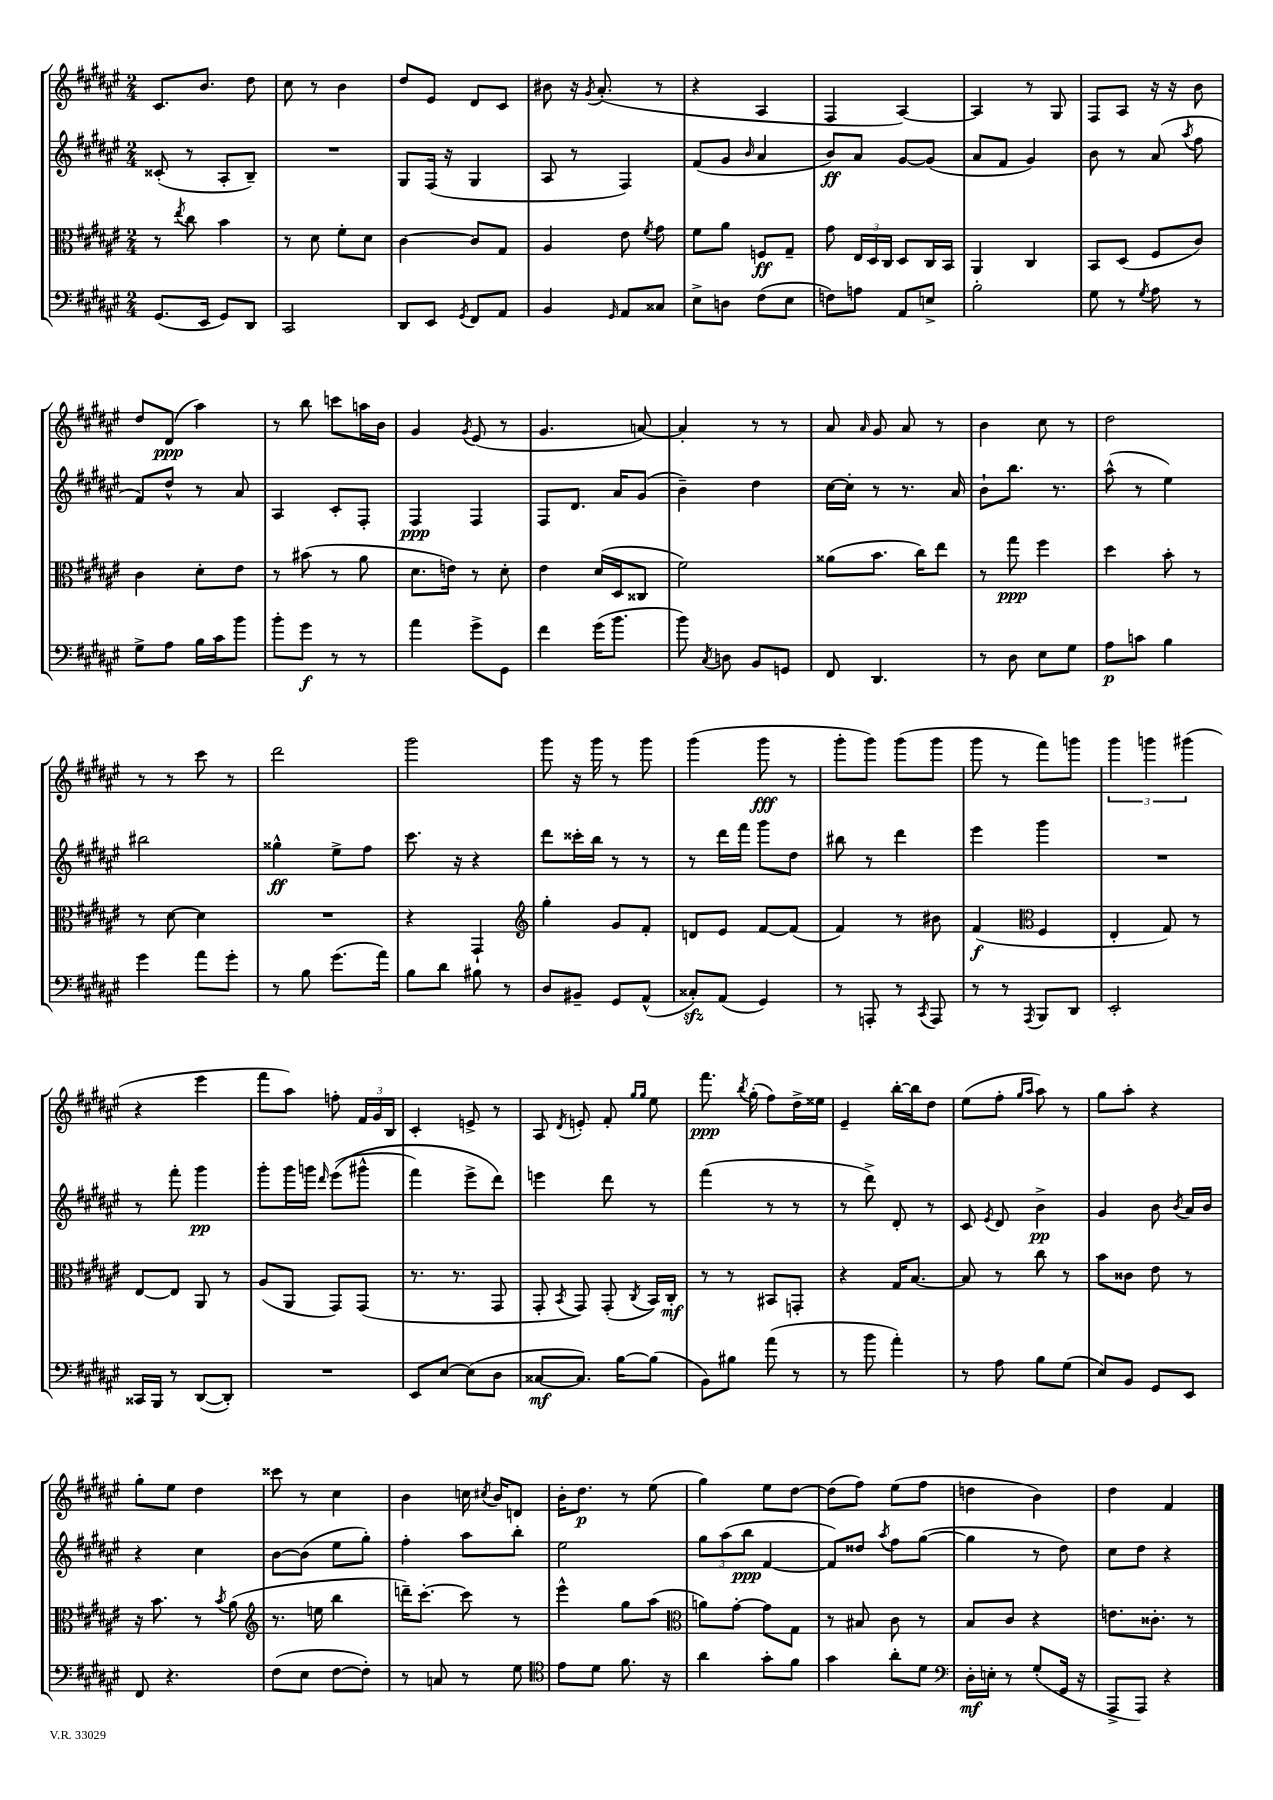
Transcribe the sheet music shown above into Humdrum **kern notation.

**kern	**kern	**kern	**kern
*staff4	*staff3	*staff2	*staff1
*clefF4	*clefC3	*clefG2	*clefG2
*k[f#c#g#d#a#e#]	*k[f#c#g#d#a#e#]	*k[f#c#g#d#a#e#]	*k[f#c#g#d#a#e#]
*M2/4	*M2/4	*M2/4	*M2/4
(8.GG#	8r	(8c##'	8.c#
.	8qee#	.	.
.	8cc#	8r	.
16EE#	.	.	8.b
8GG#)	4b	8A#'	.
8DD#	.	8B~)	8dd#
=	=	=	=
2CC#	8r	2r	8cc#
.	8d#	.	8r
.	8f#'	.	4b
.	8d#	.	.
=	=	=	=
8DD#	[4c#	8G#	8dd#
8EE#	.	(16F#	8e#
.	.	16r	.
8qGG#	.	.	.
8FF#	8c#]	4G#	8d#
8AA#	8G#	.	8c#
=	=	=	=
4BB	4A#	8A#	8b#
.	.	8r	16r
.	.	.	8qg#
.	.	.	(8.a#'
16qqGG#	.	.	.
8AA#	8e#	4F#)	.
.	8qf#	.	.
8C##	8g#	.	8r
=	=	=	=
8E#^	8f#	(8f#	4r
8D	8a#	8g#	.
.	.	16qqb	.
(8F#	8F	4a#	4A#
8E#	8G#~	.	.
=	=	=	=
8F)	8g#	8b)	4F#
8A	24E#	8a#	.
.	24D#	.	.
.	24C#	.	.
8AA#	8D#	[8g#	[4A#)
8E^	16C#	(8g#]	.
.	16BB	.	.
=	=	=	=
2B'	4AA#	8a#	4A#]
.	.	8f#	.
.	4C#	4g#)	8r
.	.	.	8G#
=	=	=	=
8G#	8BB	8b	8F#
8r	(8D#	8r	8A#
8qG#	.	.	.
8A#	8F#	(8a#	16r
.	.	.	16r
.	.	8qaa#	.
8r	8c#)	8ff#	8b
=	=	=	=
8G#^	4c#	8f#)	8dd#
8A#	.	8dd#^^	(8d#
16B	8d#'	8r	4aa#)
16c#	.	.	.
8b	8e#	8a#	.
=	=	=	=
8b'	8r	4A#	8r
8g#	(8b#	.	8bb
8r	8r	8c#'	8ccc
8r	8a#	8F#'	16aa
.	.	.	16b
=	=	=	=
4a#	8.d#	4F#	4g#
.	16e)	.	.
.	.	.	8qg#
8g#^	8r	4F#	(8e#
8GG#	8d#'	.	8r
=	=	=	=
4f#	4e#	8F#	4.g#
.	.	8.d#	.
(16g#	(16d#	.	.
8.b	16D#	16a#	.
.	8C##	(8g#	[8a)
=	=	=	=
8b)	2f#)	4b~)	4a']
8qC#	.	.	.
8D	.	.	.
8BB	.	4dd#	8r
8GG	.	.	8r
=	=	=	=
8FF#	(8a##	[16cc#	8a#
.	.	16cc#']	.
.	.	.	16qqa#
4.DD#	8.b	8r	8g#
.	.	8.r	8a#
.	16cc#)	.	.
.	8ee#	.	8r
.	.	16a#	.
=	=	=	=
8r	8r	8b`	4b
8D#	8gg#	8.bb	.
8E#	4ff#	.	8cc#
.	.	8.r	.
8G#	.	.	8r
=	=	=	=
8A#	4dd#	(8aa#^^	2dd#
8c	.	8r	.
4B	8b'	4ee#)	.
.	8r	.	.
=	=	=	=
4g#	8r	2bb#	8r
.	[8d#	.	8r
8a#	4d#]	.	8ccc#
8g#'	.	.	8r
=	=	=	=
8r	2r	4gg##^^	2ddd#
8B	.	.	.
(8.g#	.	8ee#^	.
.	.	8ff#	.
16a#)	.	.	.
=	=	=	=
8B	4r	8.ccc#	2ggg#
8d#	.	.	.
.	.	16r	.
8B#	4GG#`	4r	.
8r	.	.	.
=	=	=	=
*	*clefG2	*	*
8D#	4gg#'	8ddd#	8ggg#
8BB#~	.	16ccc##'	16r
.	.	16bb	16ggg#
8GG#	8g#	8r	8r
(8AA#^^	8f#'	8r	8ggg#
=	=	=	=
8C##')	8d	8r	(4ggg#
(8AA#	8e#	16ddd#	.
.	.	16fff#	.
4GG#)	[8f#	8ggg#	8ggg#
.	(8f#]	8dd#	8r
=	=	=	=
8r	4f#)	8bb#	8ggg#'
8AAA'	.	8r	8ggg#)
8r	8r	4ddd#	(8ggg#
8qCC#	.	.	.
8AAA	8b#	.	8ggg#
=	=	=	=
8r	(4f#	4eee#	8ggg#
8r	.	.	8r
*	*clefC3	*	*
8qAAA#	.	.	.
8BBB	4F#	4ggg#	8fff#)
8DD#	.	.	8ggg
=	=	=	=
2EE#'	4E#'	2r	6ggg#
.	.	.	6ggg
.	8G#)	.	.
.	.	.	(6ggg#
.	8r	.	.
=	=	=	=
16CC##	[8E#	8r	4r
16BBB	.	.	.
8r	8E#]	8fff#'	.
([8DD#	8AA#	4ggg#	4eee#
8DD#'])	8r	.	.
=	=	=	=
2r	(8A#	8ggg#'	8fff#
.	8AA#	16ggg#	8aa#)
.	.	16ggg	.
.	.	16qqddd#	.
.	8GG#)	&((8eee#	8ff'
.	(8GG#	8ggg#^^	24f#
.	.	.	24g#
.	.	.	24B
=	=	=	=
8EE#	8.r	4fff#)	4c#'
[8E#	.	.	.
.	8.r	.	.
(8E#]	.	8eee#^	8e^
8D#	8GG#	8ddd#&)	8r
=	=	=	=
[8C##	8GG#'	4eee	8A#
.	8qBB	.	8qd#
8.C##])	8GG#)	.	8e'
.	(8GG#'	8ddd#	8f#'
[16B	.	.	.
.	.	.	16qqgg#
.	8qC#	.	16qqgg#
(8B]	16BB)	8r	8ee#
.	16C#'	.	.
=	=	=	=
8BB)	8r	(4fff#	8.fff#
8B#	8r	.	.
.	.	.	8qbb
.	.	.	(16gg#'
(8a#	8BB#	8r	8ff#)
8r	8GG'	8r	16dd#^
.	.	.	16ee##
=	=	=	=
8r	4r	8r	4e#~
8b	.	8ddd#^)	.
4a#')	16G#	8d#'	[16bb'
.	[8.B	.	16bb]
.	.	8r	8dd#
=	=	=	=
8r	8B]	8c#	(8ee#
.	.	8qe#	.
8A#	8r	8d#	8ff#'
.	.	.	16qqgg#
.	.	.	16qqaa#
8B	8cc#	4b^	8aa#)
(8G#	8r	.	8r
=	=	=	=
8E#)	8b	4g#	8gg#
8BB	8c##	.	8aa#'
8GG#	8e#	8b	4r
.	.	8qb	.
8EE#	8r	16a#	.
.	.	16b	.
=	=	=	=
8FF#	16r	4r	8gg#'
.	8.b	.	.
4.r	.	.	8ee#
.	8r	4cc#	4dd#
.	8qb	.	.
.	(8a#	.	.
=	=	=	=
*	*clefG2	*	*
(8F#	8.r	[8b	8ccc##
8E#	.	(8b]	8r
.	16ee	.	.
[8F#	4bb	8ee#	4cc#
8F#'])	.	8gg#')	.
=	=	=	=
8r	16ddd~)	4ff#'	4b
.	[8.ccc#'	.	.
8C	.	.	.
8r	8ccc#]	8aa#	16cc
.	.	.	8qcc#
.	.	.	16b
8G#	8r	8bb'	8d
=	=	=	=
*clefC4	*	*	*
8e#	4eee#^^	2ee#	16b'
.	.	.	8.dd#
8d#	.	.	.
8.f#	8gg#	.	8r
.	(8aa#	.	(8ee#
16r	.	.	.
=	=	=	=
*	*clefC3	*	*
4a#	8a)	12gg#	4gg#)
.	.	(12aa#	.
.	[8g#'	.	.
.	.	12bb	.
8g#'	8g#]	[4f#	8ee#
8f#	8G#	.	[8dd#
=	=	=	=
4g#	8r	8f#])	(8dd#]
.	8B#	8dd##	8ff#)
.	.	8qaa#	.
8a#'	8c#	8ff#	(8ee#
8d#	8r	([8gg#	8ff#
=	=	=	=
*clefF4	*	*	*
16D#'	8B	4gg#]	4dd
16E'	.	.	.
8r	8c#	.	.
(8G#'	4r	8r	4b)
16GG#	.	8dd#)	.
16r	.	.	.
=	=	=	=
8AAA#^	8.e	8cc#	4dd#
8AAA#)	.	8dd#	.
.	8.c##'	.	.
4r	.	4r	4f#
.	8r	.	.
==	==	==	==
*-	*-	*-	*-
